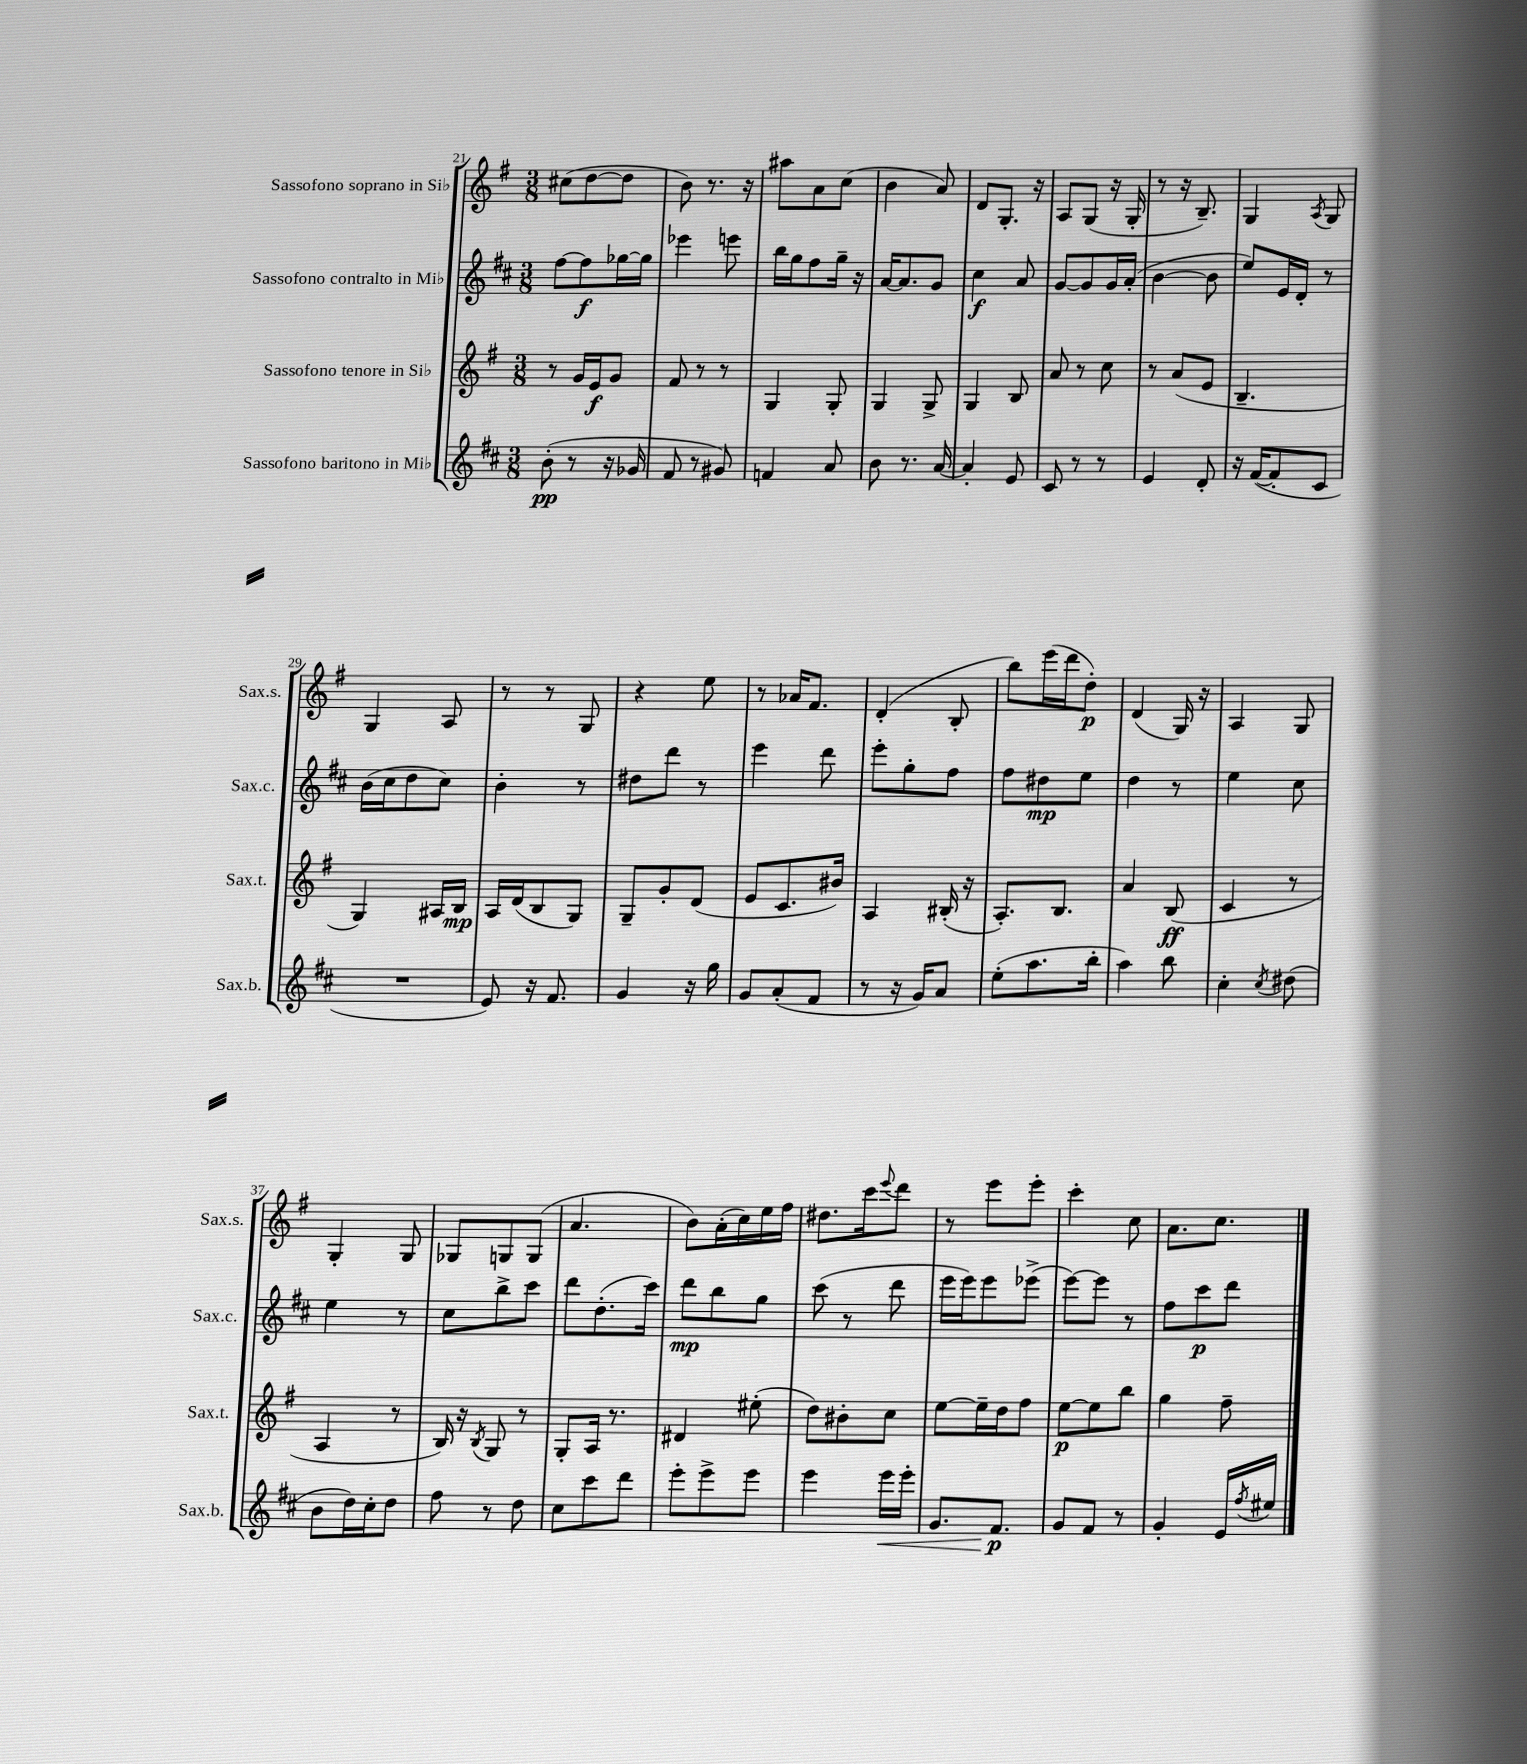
<<
\new StaffGroup <<
\new Staff = "s0" \with { instrumentName = "Sassofono soprano in Sib" shortInstrumentName = "Sax.s." } {
    \clef treble \key g \major \numericTimeSignature \time 3/8
    cis''8( d''8~ d''8 |
    b'8) r8. r16 |
    ais''8 a'8 c''8( |
    b'4 a'8) |
    d'8 g8.-. r16 |
    a8 g8( r16 g16-. |
    r8 r16 b8.--) |
    g4 \acciaccatura { a8 } g8 |
    g4 a8 |
    r8 r8 g8 |
    r4 e''8 |
    r8 aes'16 fis'8. |
    d'4-.( b8-. |
    b''8) e'''16( d'''16 d''8-.\p) |
    d'4( g16) r16 |
    a4 g8 |
    g4-. g8 |
    ges8 g8 g8( |
    a'4. |
    b'8) a'16-.( c''16) e''16 fis''16 |
    dis''8. c'''16 \appoggiatura { e'''8 } d'''8 |
    r8 e'''8 e'''8-. |
    c'''4-. c''8 |
    a'8. c''8. \bar "|." |
}
\new Staff = "s1" \with { instrumentName = "Sassofono contralto in Mib" shortInstrumentName = "Sax.c." } {
    \clef treble \key d \major \numericTimeSignature \time 3/8
    fis''8~ fis''8\f ges''16~ ges''16 |
    ees'''4 e'''8 |
    b''16 g''16 fis''8 g''16-- r16 |
    a'16~ a'8. g'8 |
    cis''4\f a'8 |
    g'8~ g'8 g'16 a'16-.( |
    b'4~ b'8 |
    e''8) e'16 d'16-. r8 |
    b'16( cis''16 d''8 cis''8) |
    b'4-. r8 |
    dis''8 d'''8 r8 |
    e'''4 d'''8 |
    e'''8-. g''8-. fis''8 |
    fis''8 dis''8\mp e''8 |
    d''4 r8 |
    e''4 cis''8 |
    e''4 r8 |
    cis''8 b''8-> cis'''8 |
    d'''8 d''8.-.( cis'''16) |
    d'''8\mp b''8 g''8 |
    cis'''8( r8 d'''8 |
    e'''16 e'''16) e'''8 ees'''8->( |
    e'''8~) e'''8 r8 |
    fis''8 cis'''8\p d'''8 \bar "|." |
}
\new Staff = "s2" \with { instrumentName = "Sassofono tenore in Sib" shortInstrumentName = "Sax.t." } {
    \clef treble \key g \major \numericTimeSignature \time 3/8
    r8 g'16 e'16\f g'8 |
    fis'8 r8 r8 |
    g4 g8-. |
    g4 g8-> |
    g4 b8 |
    a'8 r8 c''8 |
    r8 a'8( e'8 |
    b4.-- |
    g4) ais16 b16\mp |
    a16 d'16( b8 g8) |
    g8-- g'8-. d'8( |
    e'8 c'8. bis'16) |
    a4 bis16-.( r16 |
    a8.-.) b8. |
    a'4 b8\ff( |
    c'4 r8 |
    a4 r8 |
    b16) r16 \acciaccatura { b8 } g8 r8 |
    g8-. a16 r8. |
    dis'4 eis''8-.( |
    d''8) bis'8-. c''8 |
    e''8~ e''16-- d''16 fis''8 |
    e''8~\p e''8 b''8 |
    g''4 fis''8-- \bar "|." |
}
\new Staff = "s3" \with { instrumentName = "Sassofono baritono in Mib" shortInstrumentName = "Sax.b." } {
    \clef treble \key d \major \numericTimeSignature \time 3/8
    b'8-.\pp( r8 r16 ges'16 |
    fis'8 r8 gis'8) |
    f'4 a'8 |
    b'8 r8. a'16~ |
    a'4-. e'8 |
    cis'8 r8 r8 |
    e'4 d'8-. |
    r16 fis'16~( fis'8-. cis'8 |
    R4. |
    e'8) r16 fis'8. |
    g'4 r16 g''16 |
    g'8 a'8-.( fis'8 |
    r8 r16 g'16) a'8 |
    e''8-.( a''8. b''16-. |
    a''4) b''8 |
    cis''4-. \acciaccatura { cis''8 } dis''8( |
    b'8 d''16) cis''16-. d''8 |
    fis''8 r8 d''8 |
    cis''8 cis'''8 d'''8 |
    e'''8-. e'''8-> e'''8 |
    e'''4 e'''16\< e'''16-. |
    g'8. fis'8.\p\! |
    g'8 fis'8 r8 |
    g'4-. e'16 \acciaccatura { fis''8 } eis''16 \bar "|." |
}
>>
>>
\layout { \context { \Score currentBarNumber = #21 } }
